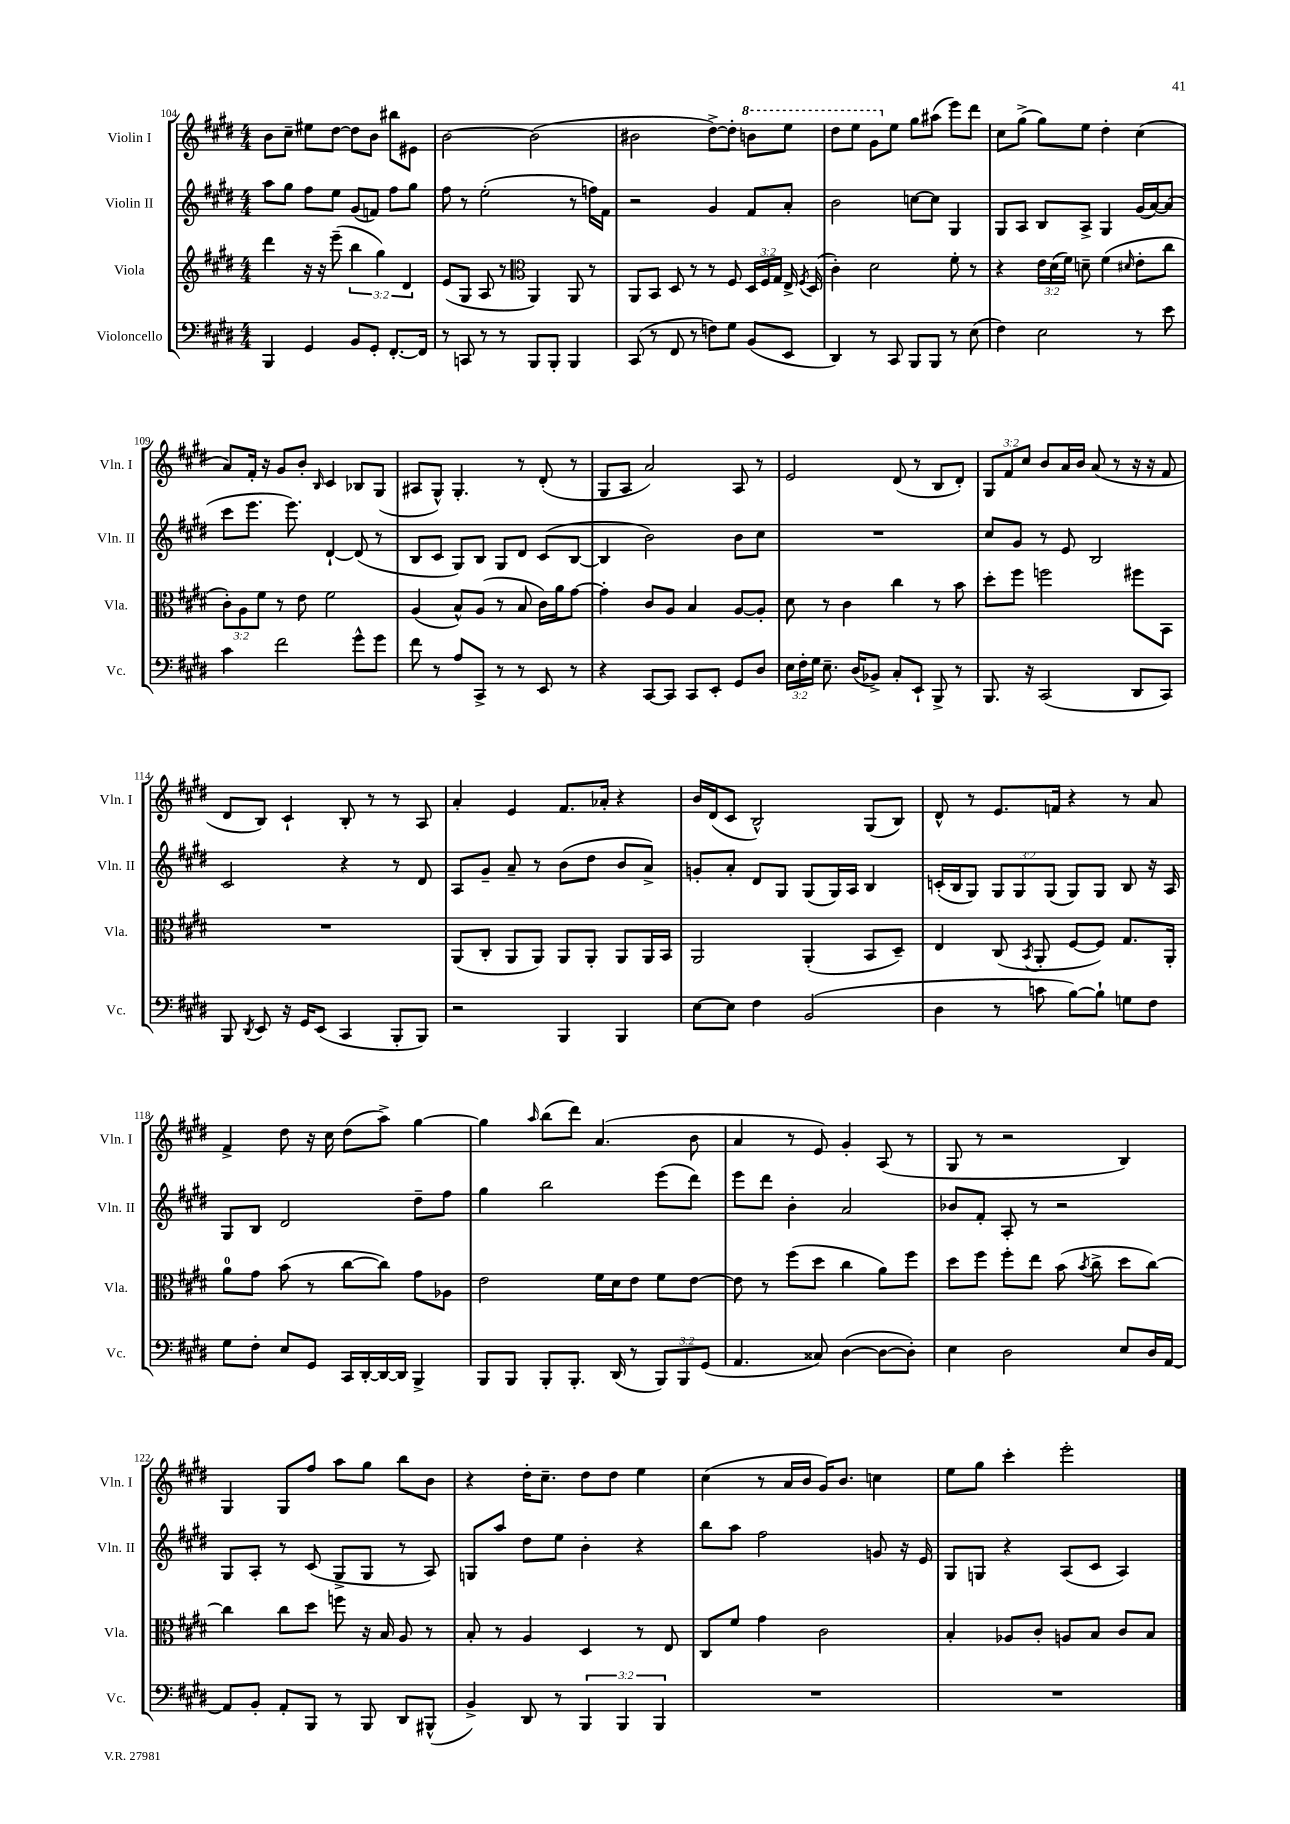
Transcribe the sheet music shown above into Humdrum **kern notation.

**kern	**kern	**kern	**kern
*part4	*part3	*part2	*part1
*staff4	*staff3	*staff2	*staff1
*I"Violoncello	*I"Viola	*I"Violin II	*I"Violin I
*I'Vc.	*I'Vla.	*I'Vln. II	*I'Vln. I
*clefF4	*clefG2	*clefG2	*clefG2
*k[f#c#g#d#]	*k[f#c#g#d#]	*k[f#c#g#d#]	*k[f#c#g#d#]
*M4/4	*M4/4	*M4/4	*M4/4
=104	=104	=104	=104
4BBB/	4ddd#\	8aa\L	8b\L
.	.	8gg#\J	8cc#~\J
4GG#/	16r	8ff#\L	8ee#X\L
.	16r	.	.
.	(8eee~\	8ee\J	[8dd#\J
8BB/L	6bb\	(8g#/L	8dd#\L]
8GG#'/J	.	8fn/J)	8b\J
.	6gg#\)	.	.
[8.FF#'/L	.	8ff#\L	8bb#X\L
.	6d#/	.	.
.	.	8gg#\J	8e#X\J
16FF#/Jk]	.	.	.
=105	=105	=105	=105
8r	(8e/L	8ff#\	[2b\
8CCn/	8G#/J	8r	.
8r	8A/	(2ee'\	.
8r	8r	.	.
*	*clefC3	*	*
8BBB/L	4AA/)	.	(2b\]
8BBB'/J	.	.	.
4BBB/	8AA/	8r	.
.	8r	16ffn\LL)	.
.	.	16f#\JJ	.
=106	=106	=106	=106
(8CC#/	8AA/L	2r	2b#X\
8r	8BB/J	.	.
8FF#/	8D#/	.	.
8r	8r	.	.
8Fn\L)	8r	4g#/	[8dd#^\L)
8G#\J	8F#/	.	8dd#'\J]
*	*	*	*8va
(8BB/L	24D#/LL	8f#/L	8bbn\L
.	24F#/	.	.
.	24G#/JJ	.	.
8EE/J	16E^/	8a'/J	8eee\J
.	8qF#/	.	.
.	(16D#/	.	.
=107	=107	=107	=107
4DD#/)	4c#'\)	2b\	8ddd#\L
.	.	.	8eee\J
8r	2d#\	.	8gg#\L
*	*	*	*X8va
8CC#/	.	.	8ee\J
8BBB/L	.	[8ccn\L	8gg#\L
8BBB/J	.	8cc\J]	(8aa#X\J
8r	8f#'\	4G#/	8eee\L)
(8E\	8r	.	8ddd#\J
=108	=108	=108	=108
4F#\)	4r	8G#/L	8cc#\L
.	.	8A/J	(8gg#^\J
2E\	24e\LL	8B/L	8gg#\L)
.	(24d#\	.	.
.	24f#\JJ)	.	.
.	8dn~\	8A^/J	8ee\J
.	(4f#\	4G#/	4dd#'\
.	16qqd#X/	.	.
8r	8e'\L	(16g#/LL	(4cc#\
.	.	[16a/J)	.
8e\	8cc#\J	(8a/J]	.
!!LO:LB:g=z
=109	=109	=109	=109
4c#\	12c#'\L)	8ccc#\L	8a/L)
.	12A\	.	.
.	.	8.eee\J	16f#'/Jk
.	12f#\J	.	.
.	.	.	16r
2f#\	8r	.	8g#/L
.	.	8.eee\)	.
.	8e\	.	8b'/J
.	.	.	16qqB/
.	2f#\	[4d#`/	4c#/
8g#^^\L	.	(8d#/]	8B-X/L
8g#\J	.	8r	(8G#/J
=110	=110	=110	=110
8f#\	(4A/	8B/L	8A#X/L
8r	.	8c#/J	8G#^^/J)
8A/L	8B^^/L)	8G#/L)	4.G#'/
8CC#^/J	(8A/J	8B/J	.
8r	8r	8G#/L	.
8r	8B/	8d#/J	8r
8EE/	16c#\LL)	(8c#/L	(8d#'/
.	16a\J	.	.
8r	[8g#\J	[8B/J	8r
=111	=111	=111	=111
4r	4g#'\]	4B/]	8G#/L
.	.	.	8A/J
[8CC#/L	8c#/L	2b\)	2a/)
8CC#/J]	8A/J	.	.
8CC#/L	4B/	.	.
8EE'/J	.	.	.
8GG#/L	[8A/L	8b\L	8A/
8D#/J	8A'/J]	8cc#\J	8r
=112	=112	=112	=112
24E\LL	8d#\	1r	2e/
24F#'\	.	.	.
24G#\JJ	.	.	.
8.E~\	8r	.	.
.	4c#\	.	.
(16D#/KL	.	.	.
8BB-X^/J)	.	.	.
8C#'/L	4cc#\	.	(8d#/
8EE`/J	.	.	8r
8BBB^/	8r	.	8B/L
8r	8b\	.	8d#'/J)
=113	=113	=113	=113
8.BBB/	8dd#'\L	8cc#/L	12G#/L
.	.	.	12f#/
.	8ff#\J	8g#/J	.
.	.	.	12cc#/J
16r	.	.	.
(2CC#/	2ffn\	8r	8b/L
.	.	8e/	16a/L
.	.	.	16b/JJ
.	.	2B/	(8a/
.	.	.	8r
8DD#/L	8ff#X\L	.	16r
.	.	.	16r
8CC#/J)	8BB\J	.	8f#/
!!LO:LB:g=z
=114	=114	=114	=114
8BBB/	1r	2c#/	8d#/L
8qDD#/	.	.	.
8EE/	.	.	8B/J)
16r	.	.	4c#`/
16GG#/KL	.	.	.
(8EE/J	.	.	.
4CC#/	.	4r	8B'/
.	.	.	8r
8BBB'/L	.	8r	8r
8BBB/J)	.	8d#/	8A/
=115	=115	=115	=115
2r	(8AA/L	8A/L	4a'/
.	8C#'/J	8g#~/J	.
.	8AA/L	8a~/	4e/
.	8AA/J)	8r	.
4BBB/	8AA/L	(8b\L	8.f#/L
.	8AA'/J	8dd#\J	.
.	.	.	16a-X'/Jk
4BBB/	8AA/L	8b/L	4r
.	16AA/L	8a^/J)	.
.	16BB/JJ	.	.
=116	=116	=116	=116
[8E\L	2AA/	8gn'/L	16b/LL
.	.	.	(16d#/J
8E\J]	.	8a'/J	8c#/J
4F#\	.	8d#/L	2B^^/)
.	.	8G#/J	.
(2BB/	(4AA'/	(8G#/L	.
.	.	16G#/L)	.
.	.	16A/JJ	.
.	8BB/L	4B/	(8G#/L
.	8D#~/J)	.	8B/J)
=117	=117	=117	=117
4D#\	4E/	(16cn'/LL	8d#^^/
.	.	16B/J	.
.	.	8G#/J)	8r
8r	(8C#/	12G#/L	8.e/L
.	.	12G#/	.
.	8qBB/	.	.
8cn\	8AA'/	.	.
.	.	(12G#/J	.
.	.	.	16fn/Jk
[8B\L)	[8F#/L	8G#/L)	4r
8B`\J]	8F#/J])	8G#/J	.
8Gn\L	8.G#/L	8B/	8r
8F#\J	.	16r	8a/
.	16AA'/Jk	16A/	.
!!LO:LB:g=z
=118	=118	=118	=118
8G#\L	8a\L	8G#/L	4f#^/
8F#'\J	8g#\J	8B/J	.
8E/L	(8b\	2d#/	8dd#\
8GG#/J	8r	.	16r
.	.	.	16cc#\
16CC#/LL	[8cc#\L	.	(8dd#\L
[16DD#'/	.	.	.
16DD#/_	8cc#\J])	.	8aa^\J)
16DD#/JJ]	.	.	.
4BBB^/	8g#\L	8dd#~\L	[4gg#\
.	8A-X\J	8ff#\J	.
=119	=119	=119	=119
8BBB/L	2e\	4gg#\	4gg#\]
8BBB/J	.	.	.
.	.	.	16qqaa/
8BBB'/L	.	2bb\	(8bb\L
8.BBB'/J	.	.	8ddd#\J)
.	16f#\LL	.	(4.a/
(16DD#/	16d#\J	.	.
8r	8e\J	.	.
12BBB/L)	8f#\L	(8eee\L	.
12BBB/	.	.	.
.	[8e\J	8ddd#\J)	8b\
(12GG#/J	.	.	.
=120	=120	=120	=120
4.AA/	8e\]	8eee\L	4a/
.	8r	8ddd#\J	.
.	(8ff#\L	4b'\	8r
8C##X/)	8dd#\J	.	8e/)
([4D#\	4cc#\	2a/	4g#'/
8D#\L_	8a\L)	.	(8A/
8D#'\J])	8ff#\J	.	8r
=121	=121	=121	=121
4E\	8dd#\L	8b-X/L	8G#/
.	8ff#\J	8f#'/J	8r
2D#\	8ff#'\L	8A'/	2r
.	8ee\J	8r	.
.	(8b\	2r	.
.	8qb/	.	.
.	8cc#^\	.	.
8E/L	8dd#\L	.	4B/)
16D#/L	[8cc#\J)	.	.
[16AA/JJ	.	.	.
!!LO:LB:g=z
=122	=122	=122	=122
8AA/L]	4cc#\]	8G#/L	4G#/
8BB'/J	.	8A'/J	.
8AA'/L	8cc#\L	8r	8G#/L
8BBB/J	8dd#\J	(8c#/	8ff#/J
8r	8ffn\	8G#^/L	8aa\L
8BBB/	16r	8G#/J	8gg#\J
.	16B/	.	.
8DD#/L	8A/	8r	8bb\L
(8BBB#X^^/J	8r	8A/)	8b\J
=123	=123	=123	=123
4BB^/)	8B'/	8Gn/L	4r
.	8r	8aa/J	.
8DD#/	4A/	8dd#\L	16dd#'\KL
.	.	.	8.cc#~\J
8r	.	8ee\J	.
6BBB/	4D#/	4b'\	8dd#\L
.	.	.	8dd#\J
6BBB/	.	.	.
.	8r	4r	4ee\
6BBB/	.	.	.
.	8E/	.	.
=124	=124	=124	=124
1r	8C#/L	8bb\L	(4cc#\
.	8f#/J	8aa\J	.
.	4g#\	2ff#\	8r
.	.	.	16a/LL
.	.	.	16b/JJ
.	2c#\	.	16g#/KL)
.	.	.	8.b/J
.	.	8gn/	4ccn\
.	.	16r	.
.	.	16e/	.
=125	=125	=125	=125
1r	4B'/	8G#/L	8ee\L
.	.	8Gn/J	8gg#\J
.	8A-X/L	4r	4ccc#'\
.	8c#'/J	.	.
.	8An/L	(8A/L	2eee'\
.	8B/J	8c#/J	.
.	8c#/L	4A/)	.
.	8B/J	.	.
==	==	==	==
*-	*-	*-	*-
